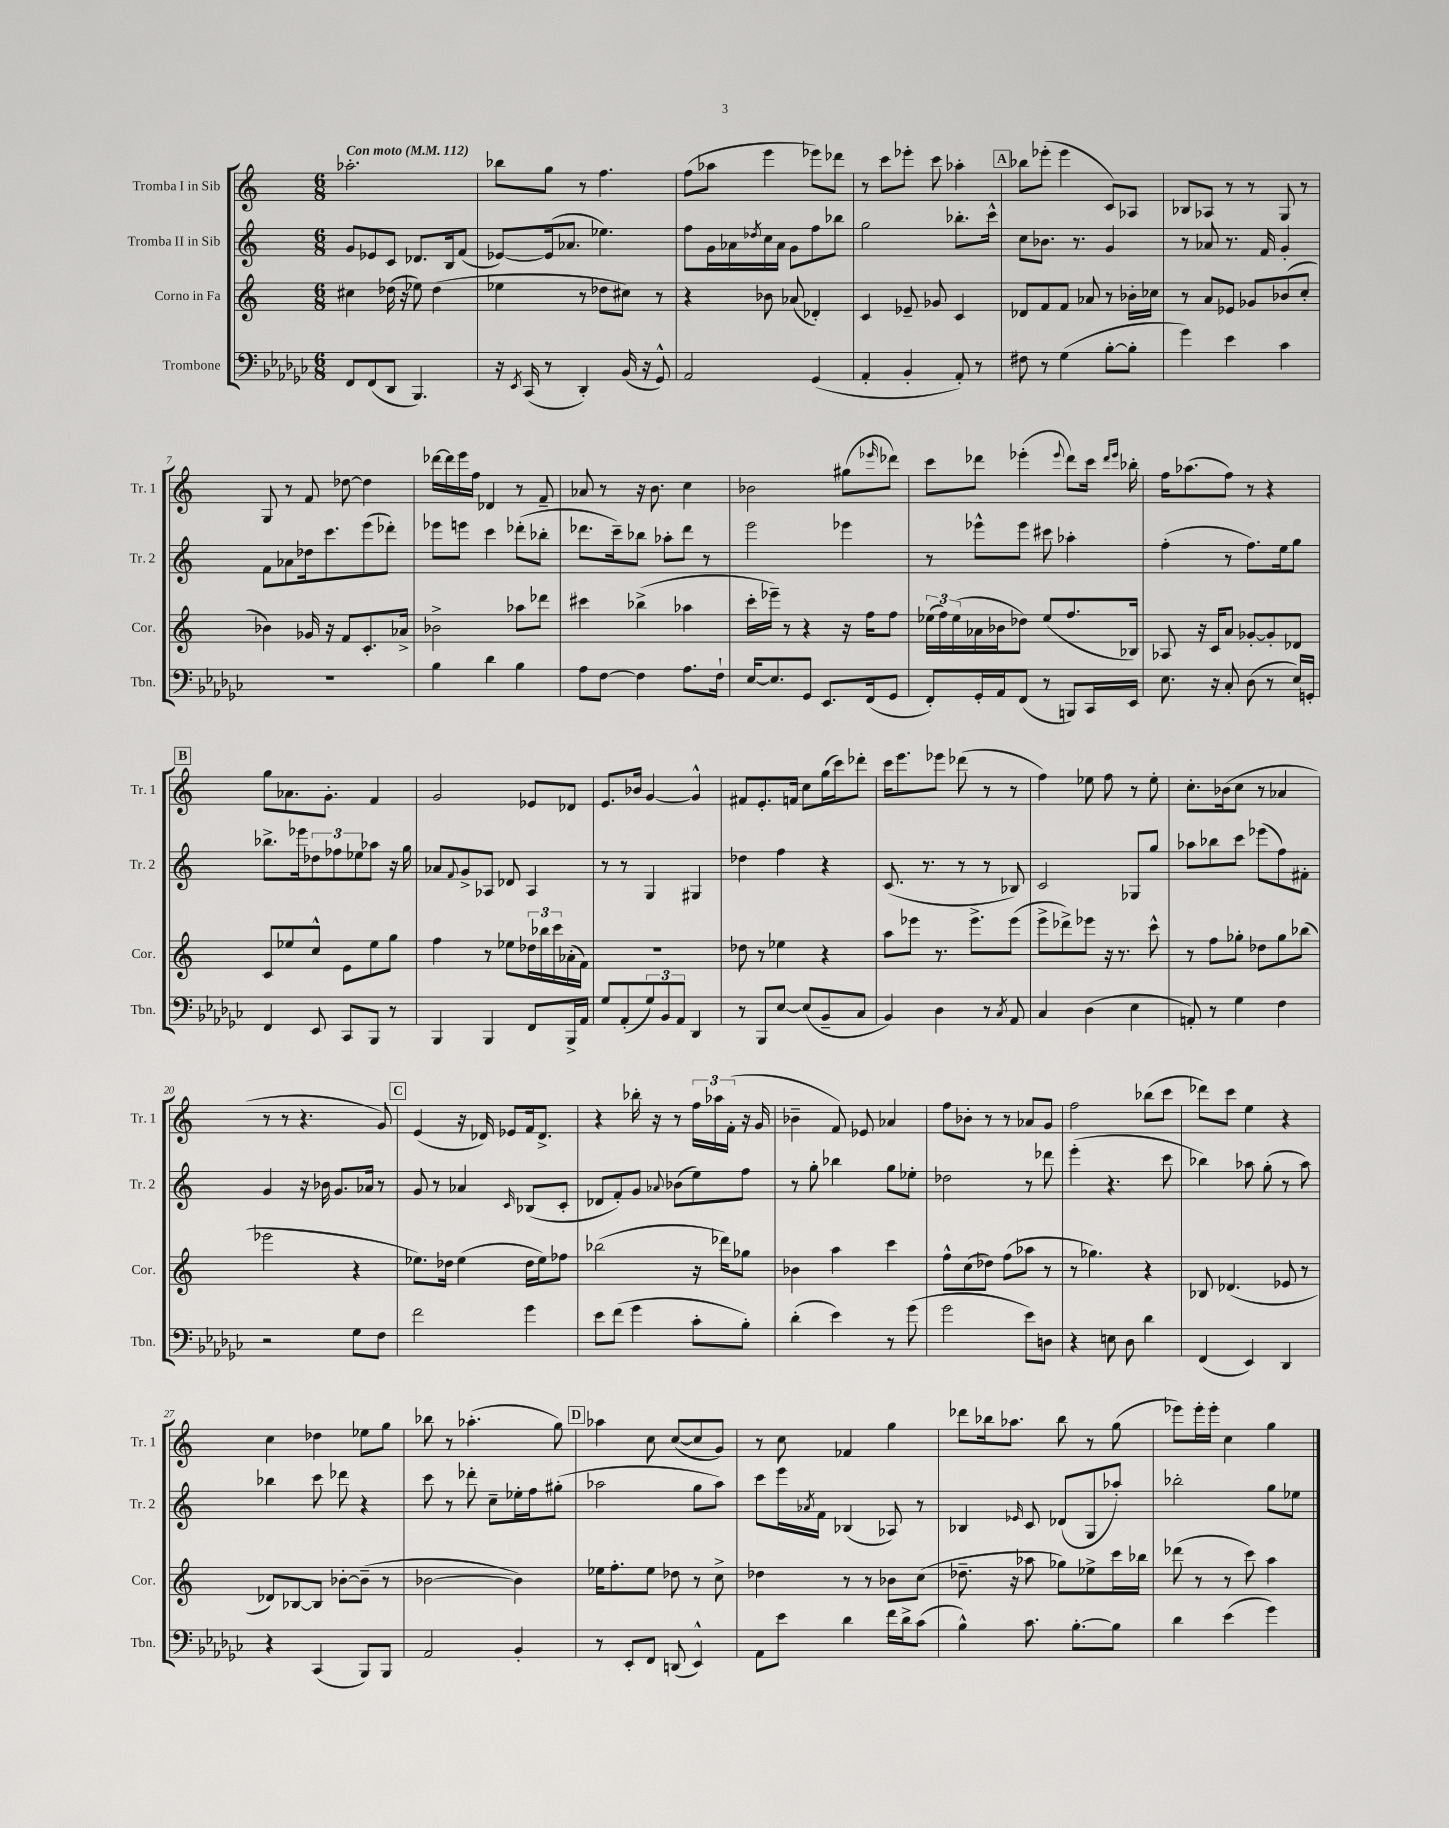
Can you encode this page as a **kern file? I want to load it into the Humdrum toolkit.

**kern	**kern	**kern	**kern
*part4	*part3	*part2	*part1
*staff4	*staff3	*staff2	*staff1
*I"Trombone	*I"Corno in Fa	*I"Tromba II in Sib	*I"Tromba I in Sib
*I'Tbn.	*I'Cor.	*I'Tr. 2	*I'Tr. 1
*clefF4	*clefG2	*clefG2	*clefG2
*k[b-e-a-d-g-c-]	*k[]	*k[]	*k[]
*M6/8	*M6/8	*M6/8	*M6/8
*MM112	*MM112	*MM112	*MM112
=1	=1	=1	=1
!	!	!	!LO:TX:a:B:t=Con moto
8FF/L	4cc#X\	8g/L	2.aa-X'\
(8FF/	.	8e-X/	.
8DD-/J	(16dd-X\	8c/J	.
.	16r	.	.
4.BBB-/)	8ee-X\)	8.d-X/L	.
.	(4dd-\	.	.
.	.	16B/k	.
.	.	(8f/J	.
=2	=2	=2	=2
16r	4ee-X\	[8e-X/L)	8bb-X\L
8qEE-/	.	.	.
(16CC-/	.	.	.
8r	.	(16e-/k]	8gg\J
.	.	8.a-X/J	.
4DD-'/)	8r	.	8r
.	8dd-X\L	4.ee-X\)	4.ff\
(16BB-/	8cc#X\J)	.	.
16r	.	.	.
8GG-^^/)	8r	.	.
=3	=3	=3	=3
2AA-/	4r	8ff\L	(8ff\L
.	.	16g\L	8aa-X\J
.	.	16a-X\	.
.	.	8qdd-X/	.
.	8b-X\	16cc\	4eee\
.	.	16a-\JJ	.
.	(8a-X/	8g\L	.
(4GG-/	4d-X'/)	8ff\	8eee-X\L)
.	.	8bb-X\J	8ddd-X\J
=4	=4	=4	=4
4AA-'/	4c/	2gg\	8r
.	.	.	8ccc\L
4BB-'/	8e-X~/	.	8eee-X'\J
.	8g-X/	.	8ccc\
8AA-'/)	4c/	8.bb-X'\L	4aa-X'\
8r	.	.	.
.	.	16ccc^^\Jk	.
!!LO:REH:place=s1:t=A
=5	=5	=5	=5
8F#X\	8d-X/L	8cc\L	8bb-X\L
8r	8f/	8.b-X\J	(8eee-X'\J
(4G-\	8f/J	.	4eee-\
.	.	8.r	.
.	8a-X/	.	.
[8B-'\L	8r	4g/	8c/L)
8B-'\J]	16b-X'\LL	.	8A-X/J
.	16cc-X\JJ	.	.
=6	=6	=6	=6
4g-\)	8r	8r	8B-X/L
.	8a/L	8a-X/	8A-X/J
4e-\	8e-X/J	8.r	8r
.	8g-X/L	.	8r
.	.	16f/	.
4c-\	(8b-X/	4g'/	8G/
.	8cc'/J	.	8r
!!LO:LB:g=z
=7	=7	=7	=7
2.r	4b-X\)	8f\L	8G/
.	.	8a-X\	8r
.	16g-X/	16dd-X\k	8f/
.	16r	8.ccc\	.
.	8f/L	.	[8dd-X\
.	8.c'/	(8eee\	4dd-\]
.	.	8ddd-X'\J)	.
.	16a-X^/Jk	.	.
=8	=8	=8	=8
4B-\	2b-X^\	8eee-X\L	[16ddd-X\LL
.	.	.	16ddd-\]
.	.	8eeen\J	16eee\
.	.	.	16ff\JJ
4d-\	.	4ccc\	4d-X/
4B-\	8aa-X\L	(8ddd-X'\L	8r
.	8ddd-X\J	8bb-X'\J	8f~/
=9	=9	=9	=9
8A-\L	4ccc#X\	8.ddd-X\L	8a-X/
[8F\J	.	.	8r
.	.	16ccc~\k)	.
4F\]	(4bb-X^\	8bb-X\J	16r
.	.	.	8.b\
.	.	8aa-X'\L	.
8.A-\L	4aa-X\	8ddd-\J	4cc\
.	.	8r	.
16F`\Jk	.	.	.
=10	=10	=10	=10
[16E-/KL	16ccc'\LL	2eee\	2b-X\
8.E-/]	16eee-X~\JJ)	.	.
.	8r	.	.
8GG-/J	4r	.	.
8.EE-/L	.	.	.
.	16r	4eee-X\	(8gg#X\L
(16FF/k	16ff\KL	.	.
.	.	.	16qqeee-X/
8GG-/J	8ff\J	.	8ddd-X\J)
=11	=11	=11	=11
8FF'/L)	(24ee-X\LL	8r	8ccc\L
.	24ff\)	.	.
.	(24ee-\	.	.
16GG-'/L	16a-X\	8eee-X^^\L	8ddd-X\J
16AA-/J	16b-X\J	.	.
(8FF/J	8dd-X\J)	8eee-\J	(4eee-X'\
8r	(8ee-/L	8ccc#X\	.
.	.	.	8qqeee-/
8BBBn/L)	8.ff/	4aa-X'\	8ddd-\L)
16CC-/L	.	.	16ccc\Jk
.	.	.	16qqddd-/LL
.	.	.	16qqeee-/JJ
16EE-/JJ	16B-X/Jk)	.	16bb-X'\
=12	=12	=12	=12
8.E-\	8A-X/	(4ff'\	16ff\KL
.	.	.	(8.aa-X\
.	16r	.	.
16r	16c/KL	.	.
8C-'/	8a/J	8r	8ff\J)
(8D-\	[8g-X'/L	8.ff\L)	8r
8r	8g-'/]	.	4r
.	.	16ee\k	.
16E-/LL)	8d-X/J	8gg\J	.
16GGn'/JJ	.	.	.
!!LO:LB:g=z
!!LO:REH:place=s1:t=B
=13	=13	=13	=13
4FF/	8c/L	8.bb-X^\L	8gg\L
.	8ee-X/	.	8.a-X\
.	.	16eee-X\k	.
8EE-/	8cc^^/J	12dd-X\	.
.	.	.	8.g'\J
.	.	12ff-X\	.
8CC-/L	8e\L	.	.
.	.	12ee-X\	.
8BBB-/J	8ee-\	8aa-X\J	4f/
8r	8gg\J	16r	.
.	.	16gg\	.
=14	=14	=14	=14
4BBB-/	4ff\	8a-X/L	2g/
.	.	8qqf/	.
.	.	8g^/	.
4BBB-/	8r	8A-X/J	.
.	8ee-X\L	8d-X/	.
8FF/L	24dd-X\L	4A-/	8e-X/L
.	24bb-X\	.	.
.	24ccc\	.	.
16BBB-^/L	(16a-X'\	.	8d-X/J
16AA-/JJ	16f\JJ)	.	.
=15	=15	=15	=15
8G-/L	2.r	8r	8.e/L
(8AA-'/	.	8r	.
.	.	.	16b-X/Jk
12G-/)	.	4G/	[4g/
12BB-/	.	.	.
12AA-/J	.	.	.
4DD-/	.	4G#X/	4g^^/]
=16	=16	=16	=16
8r	8dd-X\	4dd-X\	8f#X/L
8BBB-/L	8r	.	8.e'/
[8E-/J	4ee-X\	4ff\	.
.	.	.	16fn/Jk
(8E-/L]	.	.	8cc\L
8BB-~/	4r	4r	(16gg\L
.	.	.	16ccc\J)
8C-/J	.	.	8ddd-X'\J
=17	=17	=17	=17
4BB-/)	8aa\L	(8.c/	16ccc\KL
.	.	.	8.eee\
.	8eee-X\J	.	.
.	.	8.r	.
4D-\	8.r	.	8eee-X\J
.	.	8r	(8ddd-X\
.	8.eee-^\L	.	.
8r	.	8r	8r
8qC-/	.	.	.
8AA-/	(8eee-\J	8B-X/)	8r
=18	=18	=18	=18
4C-/	8eee^\L	2c/	4ff\)
.	8ddd-X^\)	.	.
(4D-\	8eee-X\J	.	8ee-X\
.	16r	.	8ff\
.	8.r	.	.
4E-\	.	8G-X/L	8r
.	8ccc^^\	8gg/J	8ee-'\
=19	=19	=19	=19
8AAn'/)	8r	8aa-X\L	8.cc'\L
8r	8ff\L	8bb-X\	.
.	.	.	(16b-X\k
4G-\	8gg-X'\J	8ccc\J	8cc\J
.	8dd-X\L	(8eee-X\L	8r
4F\	8gg-\	8ff\)	4a-X/
.	(8bb-X\J	8f#X'\J	.
!!LO:LB:g=z
=20	=20	=20	=20
2r	2eee-X\	4g/	8r
.	.	.	8r
.	.	16r	4.r
.	.	16b-X\	.
.	.	8.g/L	.
8G-\L	4r	.	.
.	.	16a-X/Jk	.
8F\J	.	8r	8g/)
!!LO:REH:place=s1:t=C
=21	=21	=21	=21
2f\	8.ee-X\L)	8g/	(4e/
.	.	8r	.
.	16dd-X\Jk	.	.
.	(4ee-\	4a-X/	16r
.	.	.	16d-X/)
.	.	.	8e-X/L
.	.	16qqc/	.
4g-\	16dd-\LL	(8B-X/L	16f/k
.	16ee-\J)	.	8.d-^/J
.	8ff-X\J	8c'/J	.
=22	=22	=22	=22
8e-\L	(2bb-X\	8d-X/L	4r
(8f\J	.	8f'/)	.
4g-\	.	8g/J	16bb-X'\
.	.	.	16r
.	.	8qqa-X/	.
.	.	(8b-X\L	8r
8c-'\L	16r	8ee\)	24ff\LL
.	.	.	24aa-X\
.	16ddd-X\KL)	.	.
.	.	.	(24f'\JJ
8B-'\J)	8gg-X\J	8ff\J	16r
.	.	.	16g/
=23	=23	=23	=23
(4d-'\	4b-X\	8r	4b-X~\
.	.	8gg'\	.
4e-\)	4aa\	4bb-X\	8f/)
.	.	.	8e-X/
8r	4ccc\	8gg\L	4a-X/
(8g-\	.	8ee-X'\J	.
=24	=24	=24	=24
2g-\	8ff^^\L	2dd-X\	8ff\L
.	(8cc\	.	8b-X'\J
.	8dd-X\J)	.	8r
.	(8ff\L	.	8r
8e-\L)	8aa-X\J	8r	8a-X/L
8Dn\J	8r	8ddd-X\	8g/J
=25	=25	=25	=25
4r	8r	(4eee'\	2ff\
.	4.gg-X\)	.	.
8En\	.	4.r	.
8D-\	.	.	.
4d-\	4r	.	(8bb-X\L
.	.	8ccc\	8ccc\J
=26	=26	=26	=26
(4FF/	8B-X/	4bb-X\)	8ddd-X\L)
.	(4.d-X/	.	8ccc\J
4EE-/)	.	8aa-X\	4ee\
.	.	(8gg'\	.
4DD-/	8e-X/	8r	4r
.	8r	8aa-\)	.
!!LO:LB:g=z
=27	=27	=27	=27
4r	8d-X/L)	4bb-X\	4cc\
.	[8B-X/	.	.
(4CC-/	8B-/J]	8ccc\	4dd-X\
.	[8b-X'\L	8ddd-X\	.
8BBB-/L)	(8b-~\J]	4r	8ee-X\L
8BBB-/J	8r	.	8gg\J
=28	=28	=28	=28
2AA-/	[2b-X\	8ccc\	8bb-X\
.	.	8r	8r
.	.	8ddd-X'\	(4.aa-X'\
.	.	8cc~\L	.
4BB-'/	4b-\])	16ee-X'\L	.
.	.	16ff\J	.
.	.	(8gg#X'\J	8gg\)
!!LO:REH:place=s1:t=D
=29	=29	=29	=29
8r	16ee-X\KL	2aa-X\	4aa-X\
.	8.ff'\	.	.
8EE-'/L	.	.	.
8FF/J	8ee-\J	.	8cc\
(8DDn/	8dd-X\	.	([8cc/L
4EE-^^/)	8r	8gg\L	8cc/]
.	8cc^\	8aa-\J)	8g/J)
=30	=30	=30	=30
8AA-\L	4dd-X\	8ccc\L	8r
8e-\J	.	16eee\L	8cc\
.	.	8qa-X/	.
.	.	16f\JJ	.
4d-\	8r	(4B-X/	4f-X/
.	8r	.	.
16f\LL	8b-X\L	8A-X/)	4gg\
16d-^\J	.	.	.
(8c-\J	(8cc\J	8r	.
=31	=31	=31	=31
4B-^^\)	8.dd-X~\	4B-X/	8ddd-X\L
.	.	.	16bb-X\k
.	16r	.	8.aa-X\J
.	.	16qqe-X/	.
8.c-\	8aa-X\	8c/	.
.	8gg-X\L)	(8d-X/L	8bb-\
[8.B-'\L	.	.	.
.	8ee-X^\	8G/	8r
8B-\J]	16ccc\L	8aa-X'/J)	(8gg\
.	16bb-X\JJ	.	.
=32	=32	=32	=32
4d-\	(8ddd-X\	2bb-X'\	8eee-X\L)
.	8r	.	16eee-'\L
.	.	.	16eee-'\JJ
(4e-\	8r	.	4cc\
.	8ccc\)	.	.
4g-\)	4aa\	8gg\L	4gg\
.	.	8ee-X\J	.
==	==	==	==
*-	*-	*-	*-
